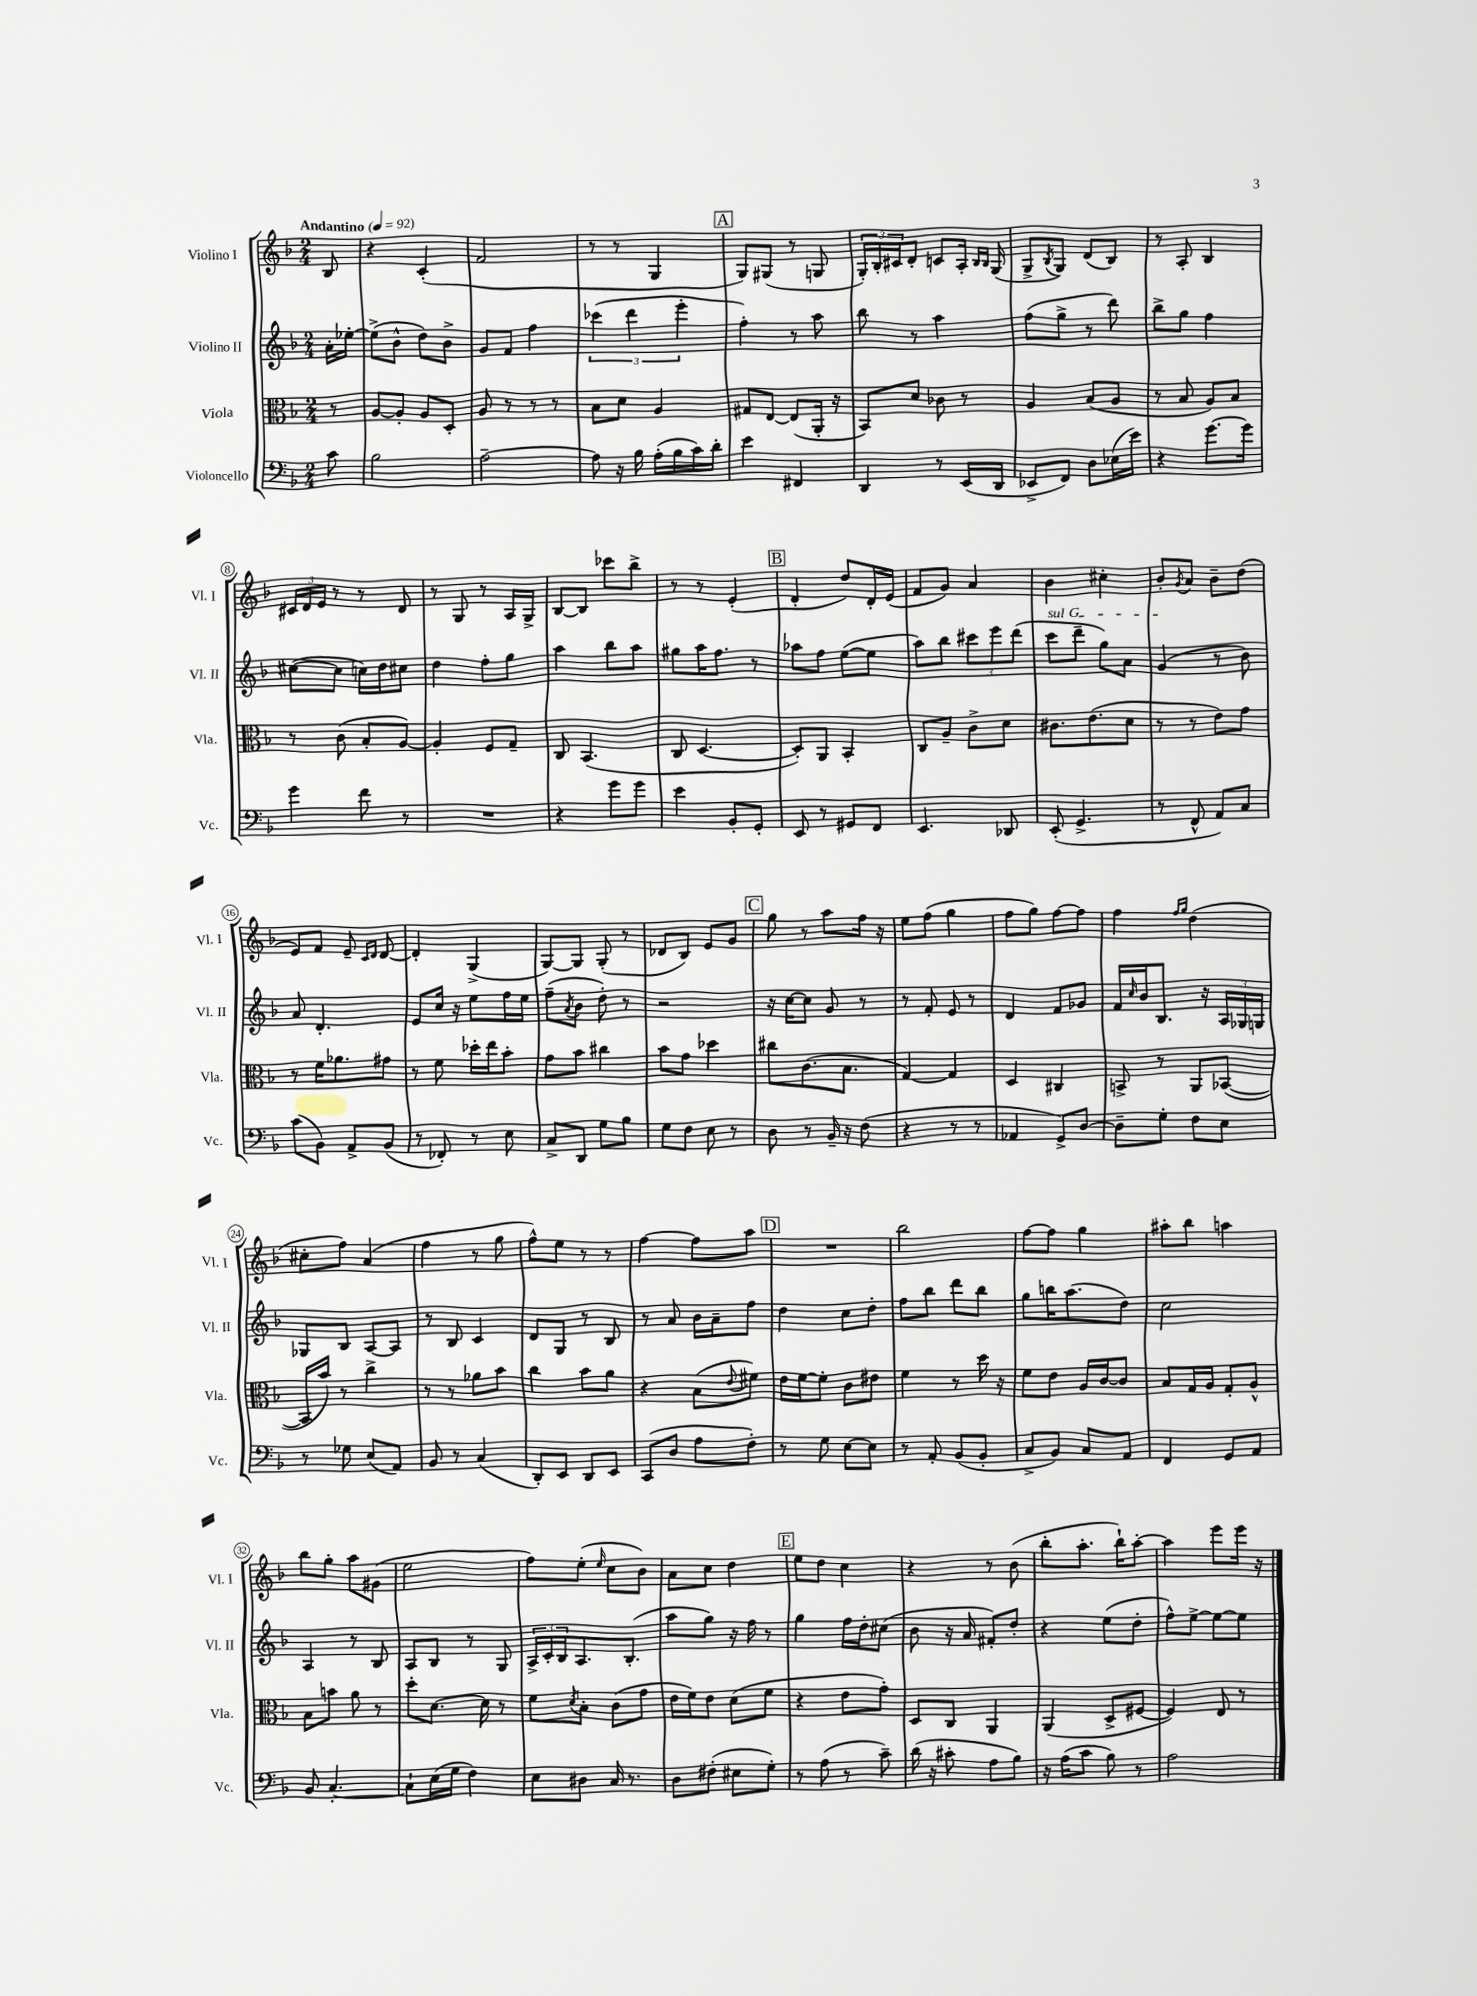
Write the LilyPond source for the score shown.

<<
\new StaffGroup <<
\new Staff = "s0" \with { instrumentName = "Violino I" shortInstrumentName = "Vl. I" } {
    \clef treble \key f \major \numericTimeSignature \time 2/4 \partial 8 \tempo "Andantino" 4 = 92
    bes8 |
    r4 c'4-.( |
    f'2 |
    r8 r8 g4 |
    \mark \markup { \box "A" } g8) gis8( r8 g8 |
    \tuplet 3/2 { g16-.) bes16-. cis'16 } d'8-. c'8 a16-. \grace { bes16 bes16 } g16( |
    g8-> \acciaccatura { bes8 } g8) d'8( bes8) |
    r8 a8-. bes4 |
    \tuplet 3/2 { cis'16 d'16 e'16 } r8 r8 d'8 |
    r8 g8 r8 a16 g16-> |
    bes8~ bes8 ces'''8 bes''8-> |
    r8 r8 e'4-.( |
    \mark \markup { \box "B" } d'4-. d''8) d'16-. e'16( |
    f'8 g'8) a'4 |
    bes'4 cis''4-. |
    bes'8-. \acciaccatura { g'8 } a'8 bes'8-- d''8( |
    e'8) f'8 e'8-- \grace { c'16 d'16 } d'8~ |
    d'4-. g4->( |
    g8~) g8 g8-.( r8 |
    des'8 bes8) e'8 g'8 |
    \mark \markup { \box "C" } g''8 r8 a''8 f''16 r16 |
    e''8 f''8( g''4 |
    f''8 g''8) f''8~ f''8 |
    f''4 \grace { f''16 g''16 } d''4( |
    cis''8-. f''8) a'4( |
    f''4 r8 g''8 |
    f''8-^) e''8 r8 r8 |
    f''4~ f''8 a''8 |
    \mark \markup { \box "D" } R2 |
    bes''2 |
    f''8~ f''8 g''4 |
    ais''8-. bes''8 a''4 |
    bes''8 g''8-. a''8 gis'8( |
    e''2 |
    f''8) e''8-.( \grace { e''16 } c''8 bes'8) |
    a'8 c''8 d''4 |
    \mark \markup { \box "E" } e''8 d''8 c''4 |
    r4 r8 bes'8( |
    bes''8-. a''8.-. bes''16-!) a''8~-. |
    a''4 e'''8 e'''16 r16 \bar "|." |
}
\new Staff = "s1" \with { instrumentName = "Violino II" shortInstrumentName = "Vl. II" } {
    \clef treble \key f \major \numericTimeSignature \time 2/4 \partial 8
    a'16-. ees''16~-. |
    ees''8->( bes'8-^ d''8) bes'8-> |
    g'8 f'8 f''4 |
    \tuplet 3/2 { ces'''4( d'''4 e'''4-. } |
    \mark \markup { \box "A" } f''4-.) r8 a''8 |
    bes''8 r8 a''4 |
    f''8( g''8-> r8 d'''8) |
    bes''8-> g''8 f''4 |
    cis''8~( cis''8 c''16) d''16 cis''8 |
    d''4 f''8-. g''8 |
    a''4 bes''8 a''8 |
    gis''8 a''16 f''8. r8 |
    \mark \markup { \box "B" } aes''8 f''8 e''8~( e''8 |
    a''8) bes''8 \tuplet 3/2 { cis'''8 e'''8 d'''8( } |
    \once \override TextSpanner.bound-details.left.text = \markup { \italic "sul G" } c'''8\startTextSpan d'''8-- g''8) a'8 |
    g'4\stopTextSpan( r8 bes'8) |
    a'8 d'4.-. |
    e'8 c''16 r16 e''8 f''16 e''16 |
    f''8--( \acciaccatura { a'8 } bes'8 d''8-.) r8 |
    r2 |
    \mark \markup { \box "C" } r16 c''16~ c''8 g'8 r8 |
    r8 f'8-. e'8 r8 |
    d'4 f'8 ges'8 |
    f'16 \grace { c''16 } bes'16 bes8. r16 \tuplet 3/2 { a16 ges16 g16 } |
    ges8 bes8 a8~ a8 |
    r8 bes8 c'4 |
    d'8 g8 r8 bes8 |
    r8 a'8 bes'16 a'16-- f''8 |
    \mark \markup { \box "D" } d''4 c''8 d''8-. |
    f''8 bes''8 d'''8 bes''8 |
    g''8 b''16 a''8.( d''8) |
    c''2 |
    a4 r8 bes8 |
    a8 bes8 r8 g8 |
    \tuplet 3/2 { a16-> c'16-. bes16 } a8. bes8.-.( |
    a''8 g''8) r16 f''16 r8 |
    \mark \markup { \box "E" } g''4 f''16 d''16-. cis''8( |
    bes'8 r16 a'16 fis'8-.) d''8-. |
    r4 e''8( d''8-. |
    f''8-^) e''8~-> e''8~ e''8 \bar "|." |
}
\new Staff = "s2" \with { instrumentName = "Viola" shortInstrumentName = "Vla." } {
    \clef alto \key f \major \numericTimeSignature \time 2/4 \partial 8
    r8 |
    a8~ a8-. a8 d8-. |
    a8 r8 r8 r8 |
    bes8 d'8 a4 |
    \mark \markup { \box "A" } gis8 e8~ e8( a,16-. r16 |
    bes,8) d'8 ces'8 r8 |
    a4 bes8( a8 |
    r8 bes8 a8) bes8 |
    r8 c'8( bes8-. a8~) |
    a4-. f8 g8-- |
    c8 bes,4.( |
    c8 d4.~ |
    \mark \markup { \box "B" } d8-.) a,8 bes,4-. |
    c8 a8-- c'8-> d'8 |
    cis'8. e'8.( d'8 |
    r8 r8 e'8) g'8 |
    r8 f'16 aes'8. gis'8 |
    r8 f'8 des''16-. e''16 bes'8-. |
    g'8 bes'8 cis''4 |
    bes'8 g'8 des''4 |
    \mark \markup { \box "C" } cis''8 c'8.( bes8. |
    g4~) g4 |
    d4 cis4 |
    b,8-> r8 a,8 bes,8~( |
    bes,16 bes'16) r8 c''4-> |
    r8 r8 aes'8 bes'8 |
    c''4 bes'8 a'8 |
    r4 bes8( \appoggiatura { e'8 } fis'8) |
    \mark \markup { \box "D" } e'16 f'16~ f'8-. c'8 eis'8 |
    f'4 r8 d''16 r16 |
    f'8 e'8 a16 c'16~ c'8 |
    bes8 g16 a16 g8-. a8-^ |
    bes8 b'8 a'8 r8 |
    d''8-. d'8.~ d'16 r8 |
    f'8 \acciaccatura { d'8 } bes8-. c'8( g'8 |
    e'16 f'16) e'8 d'8( f'8 |
    \mark \markup { \box "E" } r4 e'8 g'8-.) |
    d8 c8 a,4 |
    a,4( d8-> fis8~ |
    fis4) e8 r8 \bar "|." |
}
\new Staff = "s3" \with { instrumentName = "Violoncello" shortInstrumentName = "Vc." } {
    \clef bass \key f \major \numericTimeSignature \time 2/4 \partial 8
    c'8 |
    bes2 |
    a2~-- |
    a8 r16 bes16 a16-.( bes16 c'16) d'16-. |
    \mark \markup { \box "A" } e'4 fis,4 |
    d,4 r8 e,16( d,16 |
    ees,8-> f,8) d8 ees16( e'16) |
    r4 g'8.~ g'16 |
    g'4 f'8 r8 |
    R2 |
    r4 g'8 g'8 |
    e'4 bes,8-. g,8-. |
    \mark \markup { \box "B" } e,8 r8 gis,8 f,8 |
    e,4. des,8 |
    e,8-.( g,4.-> |
    r8 f,8-^ a,8) c8 |
    c'8( bes,8) a,8-> bes,8( |
    r8 fes,8-.) r8 e8 |
    c8-> d,8 g8 bes8 |
    g8 f8 e8 r8 |
    \mark \markup { \box "C" } d8 r8 bes,16-- r16 f8( |
    r4 r8 r8 |
    aes,4 g,8->) d8~ |
    d8-- g8-. f8 e8 |
    r8 ges8 e8( a,8) |
    bes,8 r8 c4( |
    d,8-.) e,8 d,8 e,8 |
    c,8( d8 a8 f8-.) |
    \mark \markup { \box "D" } r8 g8 e8~ e8 |
    r8 a,8-. bes,8( bes,8-. |
    c8-> bes,8) c8 a,8 |
    f,4 g,8 a,8 |
    bes,8 c4.~-. |
    c8-! e16( g16 f4) |
    e8 dis8 c16 r8. |
    d8 fis8-.( eis8 g8-.) |
    \mark \markup { \box "E" } r8 a8( r8 c'8--) |
    d'16( r16 cis'8-. a8 bes8) |
    r16 a16( c'8 bes8) r8 |
    a2 \bar "|." |
}
>>
>>
\layout { \context { \Score \override BarNumber.stencil = #(make-stencil-circler 0.1 0.3 ly:text-interface::print) } }
